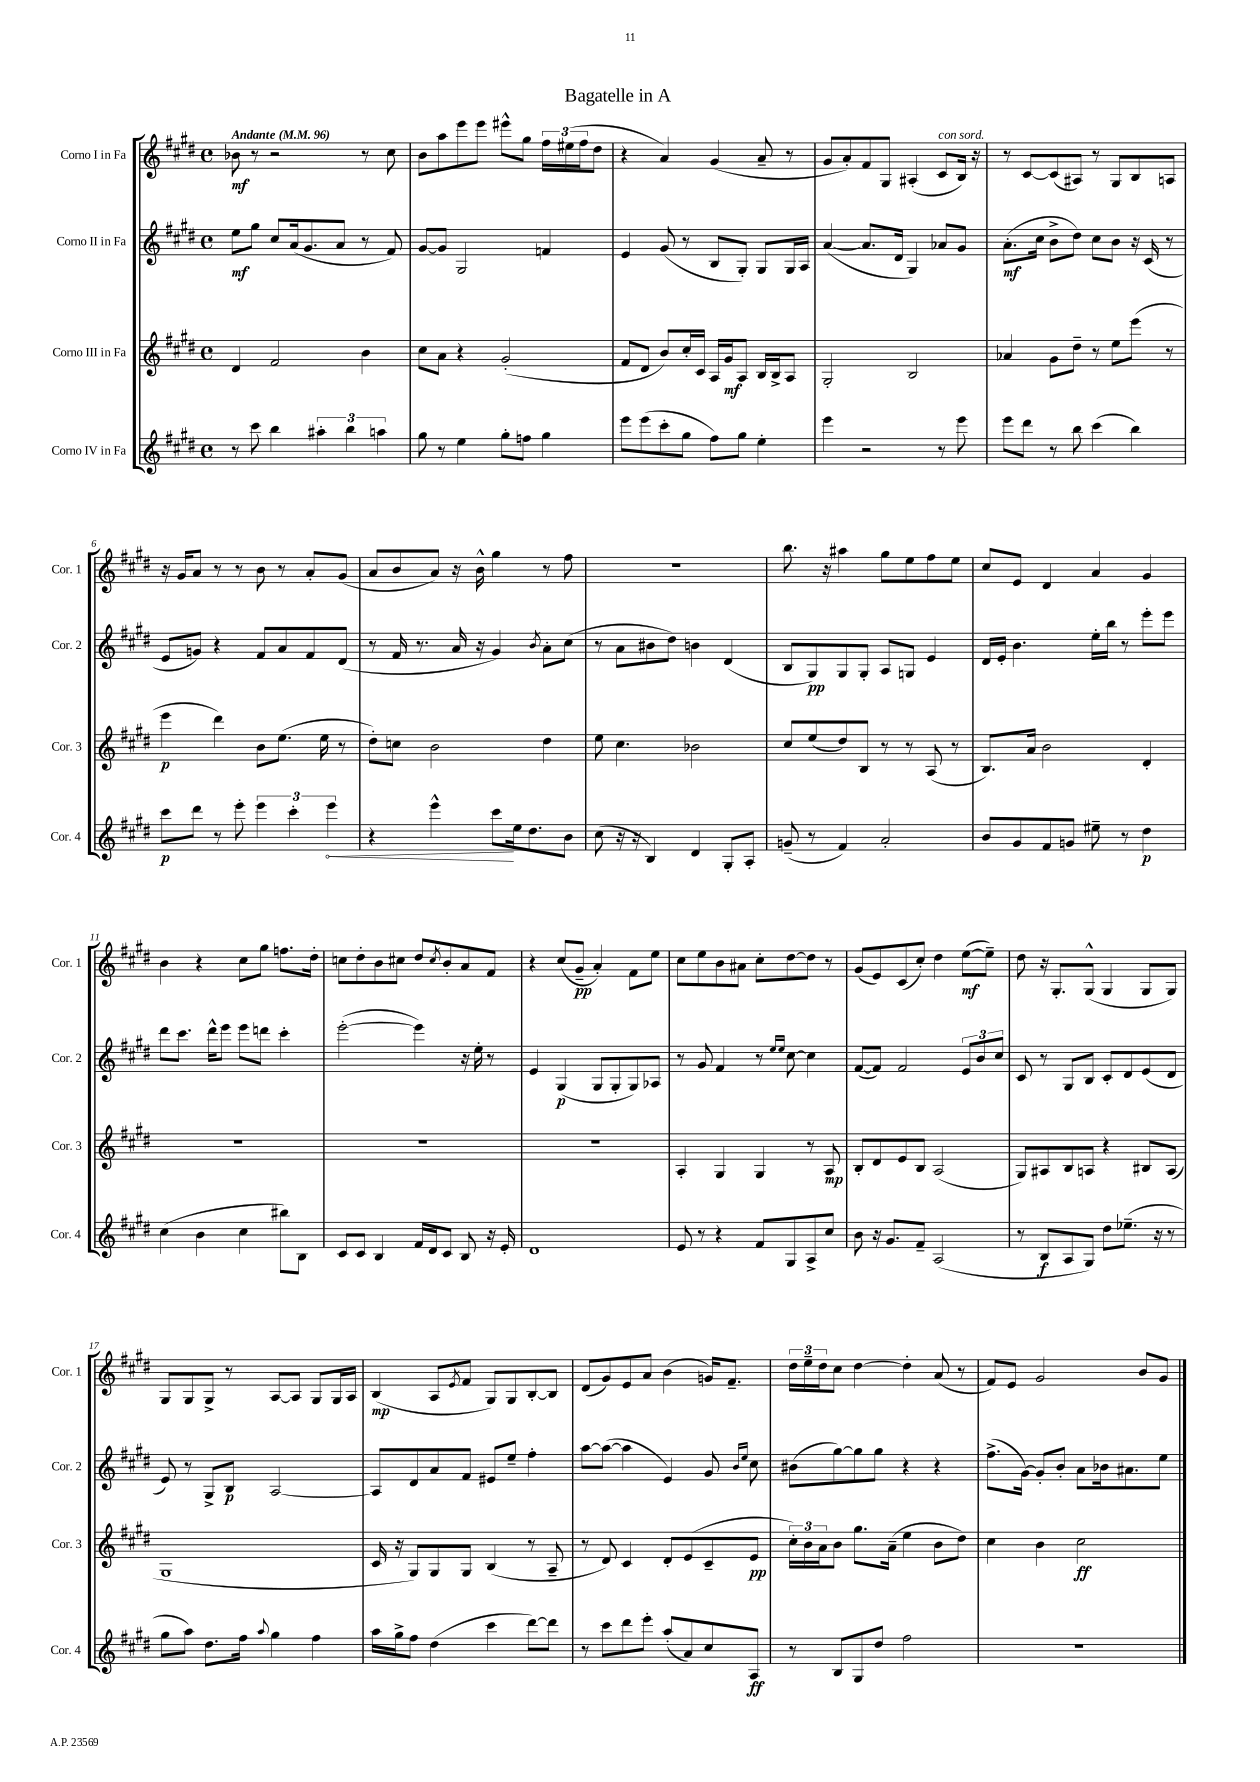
\header { title = "Bagatelle in A" }
<<
\new StaffGroup <<
\new Staff = "s0" \with { instrumentName = "Corno I in Fa" shortInstrumentName = "Cor. 1" } {
    \clef treble \key e \major \defaultTimeSignature \time 4/4 \tempo "Andante" 4 = 96
    bes'8\mf r8 r2 r8 cis''8 |
    b'8 a''8 e'''8 e'''8 eis'''8-^ gis''8 \tuplet 3/2 { fis''16 eis''16( fis''16 } dis''8 |
    r4 a'4) gis'4( a'8-- r8 |
    gis'8 a'8-.) fis'8 gis8 ais4-.( cis'8^\markup { \italic "con sord." } b16) r16 |
    r8 cis'8~ cis'8( ais8) r8 gis8 b8 a8 |
    r16 gis'16 a'8 r8 r8 b'8 r8 a'8-. gis'8( |
    a'8 b'8 a'8) r16 b'16-^ gis''4 r8 fis''8 |
    R1 |
    b''8. r16 ais''4 gis''8 e''8 fis''8 e''8 |
    cis''8 e'8 dis'4 a'4 gis'4 |
    b'4 r4 cis''8 gis''8 f''8. dis''16-. |
    c''8 dis''8-. b'8 cis''8 dis''8 \acciaccatura { cis''8 } b'8-. a'8 fis'8 |
    r4 cis''8( gis'8--\pp a'4-.) fis'8 e''8 |
    cis''8 e''8 b'8 ais'8 cis''8-. dis''8~ dis''8 r8 |
    gis'8( e'8) cis'8( cis''8-.) dis''4 e''8~\mf( e''8--) |
    dis''8 r16 gis8.-. gis8-^( gis4 gis8 gis8) |
    gis8 gis8 gis8-> r8 a8~ a8 gis8 gis16 a16 |
    b4\mp( a8 \acciaccatura { e'8 } fis'8 gis8) gis8 b8~-. b8 |
    dis'8( gis'8) e'8 a'8 b'4( g'16) fis'8.-- |
    \tuplet 3/2 { dis''16 e''16-- dis''16 } cis''8 dis''4~ dis''4-. a'8( r8 |
    fis'8) e'8 gis'2 b'8 gis'8 \bar "|." |
}
\new Staff = "s1" \with { instrumentName = "Corno II in Fa" shortInstrumentName = "Cor. 2" } {
    \clef treble \key e \major \defaultTimeSignature \time 4/4
    e''8\mf gis''8 cis''8 a'16( gis'8. a'8 r8 fis'8) |
    gis'8~ gis'8 gis2 f'4 |
    e'4 gis'8( r8 b8 gis8-.) gis8 gis16 a16 |
    a'4~( a'8. dis'16 gis4) aes'8 gis'8 |
    a'8.-.\mf( cis''16 b'8-> dis''8) cis''8 b'8 r16 cis'16( r8 |
    e'8 g'8) r4 fis'8 a'8 fis'8 dis'8( |
    r8 fis'16 r8. a'16 r16 gis'4) \acciaccatura { b'8 } a'8-. cis''8( |
    r8 a'8 bis'8 dis''8) b'4 dis'4( |
    b8 gis8\pp) gis8 gis8-. a8 g8 e'4 |
    dis'16 e'16-. b'4. e''16-. b''16 r8 e'''8-. e'''8 |
    dis'''8 cis'''8. dis'''16-^ e'''8 e'''8 d'''8 cis'''4-. |
    e'''2~-.( e'''4) r16 e''16-. r8 |
    e'4 gis4\p( gis8 gis8-. gis8) aes8 |
    r8 gis'8 fis'4 r8 \grace { e''16 e''16 } cis''8~ cis''4 |
    fis'8~( fis'8) fis'2 \tuplet 3/2 { e'8 b'8 cis''8 } |
    cis'8 r8 gis8 b8 cis'8-. dis'8 e'8( dis'8 |
    e'8) r8 gis8-> b8\p a2~ |
    a8 dis'8 a'8 fis'8 eis'8 e''8-- fis''4-. |
    a''8~ a''8~( a''4 e'4) gis'8 \grace { b'16 e''16 } cis''8 |
    bis'8( gis''8~) gis''8 gis''8 r4 r4 |
    fis''8.->( gis'16~) gis'8-. b'8-. a'8 bes'16 ais'8. e''8 \bar "|." |
}
\new Staff = "s2" \with { instrumentName = "Corno III in Fa" shortInstrumentName = "Cor. 3" } {
    \clef treble \key e \major \defaultTimeSignature \time 4/4
    dis'4 fis'2 b'4 |
    cis''8 a'8 r4 gis'2-.( |
    fis'8 dis'8 b'8) cis''16-. cis'16 a16 gis'16\mf a8 b16 b16-> a8 |
    gis2-. b2 |
    aes'4 gis'8 dis''8-- r8 e''8 e'''8( r8 |
    e'''4\p dis'''4) b'8 e''8.( e''16 r8 |
    dis''8-.) c''8 b'2 dis''4 |
    e''8 cis''4. bes'2 |
    cis''8 e''8( dis''8) b8 r8 r8 a8( r8 |
    b8.) a'16 b'2 dis'4-. |
    R1 |
    R1 |
    R1 |
    a4-. gis4 gis4 r8 a8\mp |
    b8-. dis'8 e'8 b8 a2( |
    gis8) ais8 b8 a8 r4 bis8 a8( |
    gis1 |
    cis'16 r16 gis8) gis8 gis8 b4( r8 a8-- |
    r8 dis'8) cis'4 dis'8-. e'8( cis'8-- e'8\pp |
    \tuplet 3/2 { cis''16-.) b'16 a'16 } b'8 gis''8. a'16--( e''4 b'8 dis''8) |
    cis''4 b'4 cis''2\ff \bar "|." |
}
\new Staff = "s3" \with { instrumentName = "Corno IV in Fa" shortInstrumentName = "Cor. 4" } {
    \clef treble \key e \major \defaultTimeSignature \time 4/4
    r8 cis'''8 b''4 \tuplet 3/2 { ais''4-. b''4 a''4 } |
    gis''8 r8 e''4 gis''8-. f''8 gis''4 |
    e'''8 e'''8( cis'''8-. gis''8 fis''8) gis''8 e''4-. |
    e'''4 r2 r8 e'''8 |
    e'''8 dis'''8 r8 b''8 cis'''4( b''4) |
    cis'''8\p dis'''8 r8 e'''8-. \tuplet 3/2 { e'''4 cis'''4-. \once \override Hairpin.circled-tip = ##t e'''4\< } |
    r4 e'''4-^ cis'''8\! e''16 dis''8. b'8 |
    cis''8( r16 r16 b4) dis'4 gis8-. a8-. |
    g'8--( r8 fis'4) a'2-. |
    b'8 gis'8 fis'8 g'8 eis''8-- r8 dis''4\p |
    cis''4( b'4 cis''4 bis''8) b8 |
    cis'8 cis'8 b4 fis'16 dis'16 cis'8 b8 r16 e'16-. |
    dis'1 |
    e'8 r8 r4 fis'8 gis8 a8-> cis''8 |
    b'8 r16 gis'8. fis'8-- a2( |
    r8 b8\f a8 gis8) dis''8 ees''8.--( r16 r8 |
    gis''8 a''8) dis''8. fis''16 \appoggiatura { a''8 } gis''4 fis''4 |
    a''16 gis''16-> fis''8 dis''4( cis'''4 dis'''8~) dis'''8 |
    r8 cis'''8 dis'''8 e'''8-. a''8-.( a'8) cis''8 a8\ff |
    r8 b8 gis8 dis''8 fis''2 |
    R1 \bar "|." |
}
>>
>>
